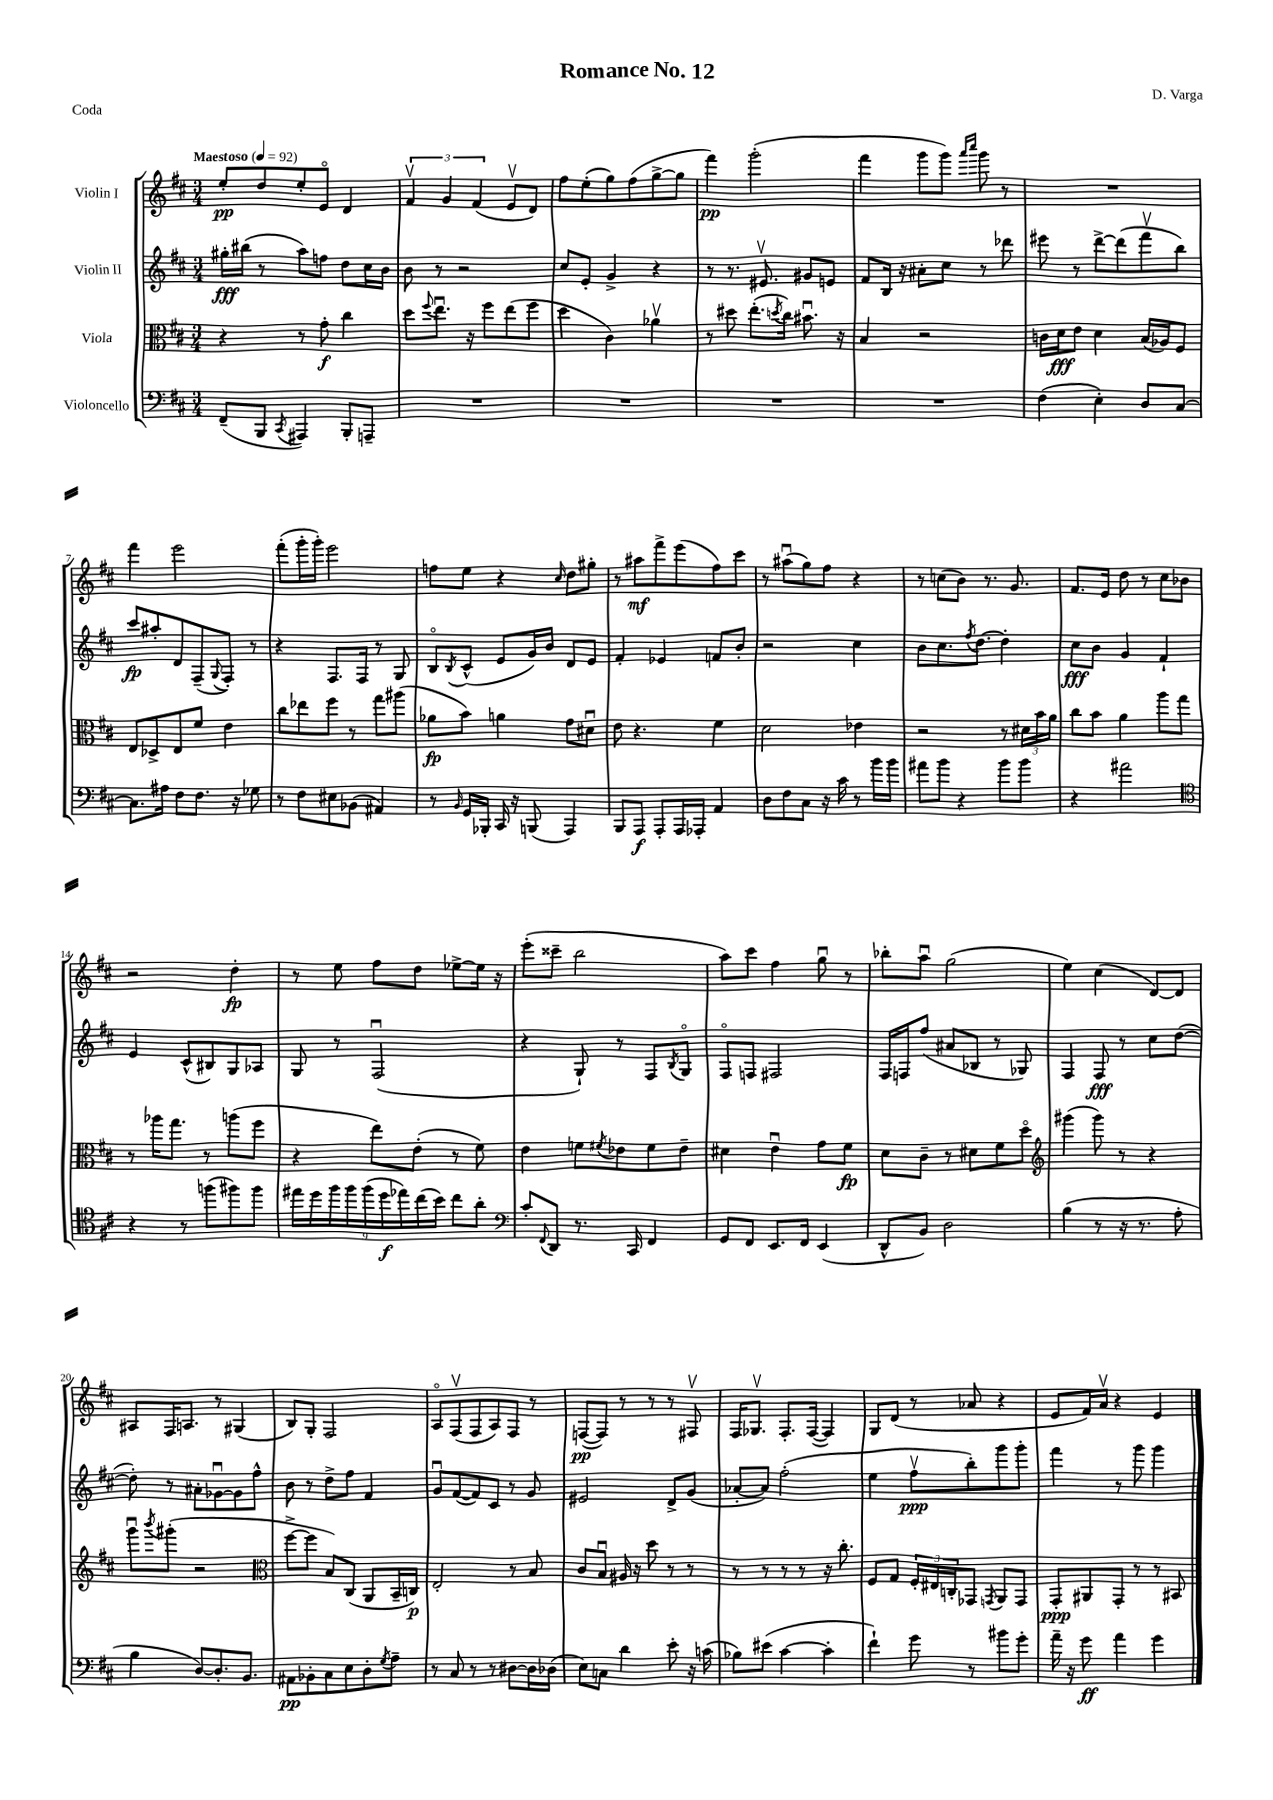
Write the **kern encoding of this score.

**kern	**kern	**kern	**kern
*staff4	*staff3	*staff2	*staff1
*clefF4	*clefC3	*clefG2	*clefG2
*k[f#c#]	*k[f#c#]	*k[f#c#]	*k[f#c#]
*M3/4	*M3/4	*M3/4	*M3/4
*MM92	*MM92	*MM92	*MM92
(8FF#~	4r	16gg#'	8ee'
.	.	(16bb#	.
8BBB	.	8r	8dd
8qCC#	.	.	.
4AAA#)	8r	8aa)	8ee'
.	8g'	8ff	8eo
8BBB'	4cc#	8dd	4d
8AAA~	.	16cc#	.
.	.	16b	.
=	=	=	=
2.r	8dd	8b	6f#v
.	8qqff#	.	.
.	8.eeu	8r	.
.	.	.	6g
.	.	2r	.
.	16r	.	.
.	.	.	(6f#
.	8ff#	.	.
.	(8ee	.	8ev
.	8ff#	.	8d)
=	=	=	=
2.r	4dd	8cc#	8ff#
.	.	8e'	(8ee'
.	4c#)	4g^	8gg)
.	.	.	(8ff#
.	4a-v	4r	[8gg^
.	.	.	8gg]
=	=	=	=
2.r	8r	8r	4fff#)
.	8dd#	8.r	.
.	(8.ee'	.	(2ggg'
.	.	8.e#v	.
.	8qdd	.	.
.	16cc#)	.	.
.	8.b#u	8g#	.
.	.	8e	.
.	16r	.	.
=	=	=	=
2.r	4B	8f#	4fff#
.	.	16B	.
.	.	16r	.
.	2r	8a#'	8ggg
.	.	8cc#	8ggg)
.	.	.	16qqaaa
.	.	.	16qqcccc#
.	.	8r	8ggg
.	.	8ddd-	8r
=	=	=	=
(4F#	16c	8eee#	2.r
.	16d	.	.
.	8e	8r	.
4E')	4d	[8ddd^	.
.	.	(8ddd]	.
8D	(16B	8fff#v	.
.	16A-)	.	.
[8C#	8F#	8bb)	.
=	=	=	=
8.C#]	8E	8ccc#	4fff#
.	8D-^	8aa#'	.
16A#	.	.	.
8F#	8E	8d	2eee
8.F#	8f#	(8F#~	.
.	.	8qqG	.
.	4e	8F#')	.
16r	.	.	.
8G-	.	8r	.
=	=	=	=
8r	8cc#	4r	(8fff#'
8F#	8ee-	.	16ggg'
.	.	.	16ggg')
8E#	8ff#	8.F#	2eee
(8BB-	8r	.	.
.	.	16F#	.
4AA#)	8gg	8r	.
.	(8aa#	8G	.
=	=	=	=
8r	8a-	8Bo	8ff
16qqBB	.	8qB	.
16GG	8b)	(8c#^^	8ee
16BBB-'	.	.	.
16CC#	4a	8e	4r
16r	.	.	.
(8BBB	.	16g)	.
.	.	16b	.
.	.	.	16qqcc#
4AAA)	8g	8d	8dd
.	8d#u	8e	8gg#'
=	=	=	=
8BBB	8e	4f#'	8r
8AAA	4.r	.	8aa#
8AAA'	.	4e-	8fff#^
16AAA	.	.	(8eee
16AAA-'	.	.	.
4AA	4f#	8f	8ff#)
.	.	8b'	8ccc#
=	=	=	=
8D	2d	2r	8r
8F#	.	.	(8aa#u
8C#	.	.	8gg)
16r	.	.	8ff#
16c#	.	.	.
8r	4e-	4cc#	4r
16b	.	.	.
16b	.	.	.
=	=	=	=
8a#	2r	8b	8r
8b	.	8.cc#	(8cc
4r	.	.	8b)
.	.	8qff#	.
.	.	[8.dd	.
.	.	.	8.r
8b	8r	4dd']	.
.	.	.	8.g
8b	24d#	.	.
.	24b	.	.
.	24a	.	.
=	=	=	=
4r	8cc#	8cc#	8.f#
.	8b	8b	.
.	.	.	16e
2a#	4a	4g	8dd
.	.	.	8r
.	8aa	4f#`	8cc#
.	8gg	.	8b-
=	=	=	=
*clefC4	*	*	*
4r	8r	4e	2r
.	16aa-	.	.
.	8.gg	.	.
8r	.	(8c#^^	.
(8ff	8r	8B#)	.
8ff#)	(8aa	8G	4dd'
8ff#	8ff#	8A-	.
=	=	=	=
18ee#	4r	8G	8r
18dd	.	.	.
18ff#	.	.	.
.	.	8r	8ee
18ff#	.	.	.
(18ff#	.	.	.
.	8ee)	(2F#u	8ff#
18dd	.	.	.
18ee-)	.	.	.
.	(8e'	.	8dd
(18cc#	.	.	.
18b)	.	.	.
8cc#	8r	.	[8ee-^
8a'	8f#)	.	16ee-]
.	.	.	16r
=	=	=	=
*clefF4	*	*	*
8c#'	4e	4r	(8eee'
8qqFF#	.	.	.
8DD	.	.	8ccc##~
8.r	8f	8G`)	2bb
.	8qf#	.	.
.	8e-	8r	.
16CC#	.	.	.
4FF#	8f#	8F#	.
.	.	8qB	.
.	8e-~	8Go	.
=	=	=	=
8GG	4d#	8F#o	8aa)
8FF#	.	8F	8ccc#
8.EE	4eu	2F#	4ff#
16FF#	.	.	.
(4EE	8g	.	8ggu
.	8f#	.	8r
=	=	=	=
8DD^^	8d	16F#	8bb-'
.	.	16F	.
8BB)	8c#~	(8ff#	8aau
2D	8r	8a#	(2gg
.	8d#	8B-	.
.	8f#	8r	.
.	8ddo	8G-)	.
=	=	=	=
*	*clefG2	*	*
(4B	(4ggg#	4F#	4ee)
8r	8ggg#)	8F#	(4cc#
16r	8r	8r	.
8.r	.	.	.
.	4r	8cc#	[8d)
8A'	.	([8dd	8d]
=	=	=	=
4B	8gggu	8dd'])	8A#
.	8qbbb	.	.
.	(8ggg#'	8r	16F#
.	.	.	8.A
[8D)	2r	8a#'	.
8.D']	.	[8g-u	8r
.	.	8g-]	(4G#
8.BB	.	.	.
.	.	8ff#^^	.
=	=	=	=
*	*clefC3	*	*
8AA#	[8ff#^	8b	8B)
8BB-'	8ff#]	8r	8G'
8C#	8B)	8dd^	2F#
8E	(8C#	8ff#	.
8D'	8AA	4f#	.
8qG	.	.	.
8A~	16BB~	.	.
.	16C)	.	.
=	=	=	=
8r	2E'	8gu	8Ao
8C#	.	([8f#	(8F#v
8r	.	8f#])	8F#
8r	.	8c#	8A)
[8D#	8r	8r	8F#
16D#]	8B	8g	8r
(16D-	.	.	.
=	=	=	=
8E)	8c#	2e#	([8F
8C	8Bu	.	8F])
4d	16A#	.	8r
.	16r	.	.
.	8dd	.	8r
8e'	8r	8d^	8r
16r	8r	(8g	8F#v
(16c	.	.	.
=	=	=	=
8B-)	8r	[8a-'	16F#
.	.	.	8.G-v
(8e#	8r	8a-])	.
[4c#	8r	(2ff#'	8.F#'
.	8r	.	.
.	.	.	([16F#
4c#']	16r	.	4F#])
.	8.cc#'	.	.
=	=	=	=
4f#`)	8F#	4ee	8G
.	8G	.	(8d
8g	24F#'	8ff#v	8r
.	24E#	.	.
.	24C'	.	.
8r	8GG-	8bb')	8a-
.	8qGG	.	.
8b#	8AA	8ggg	4r
8g'	8GG	8ggg'	.
=	=	=	=
16a~	8GG'	4fff#	8e
16r	.	.	.
8g	8AA#	.	16f#)
.	.	.	16av
4a	8GG'	8r	4r
.	8r	8ggg	.
4g	8r	4ggg	4e
.	8BB#	.	.
==	==	==	==
*-	*-	*-	*-
